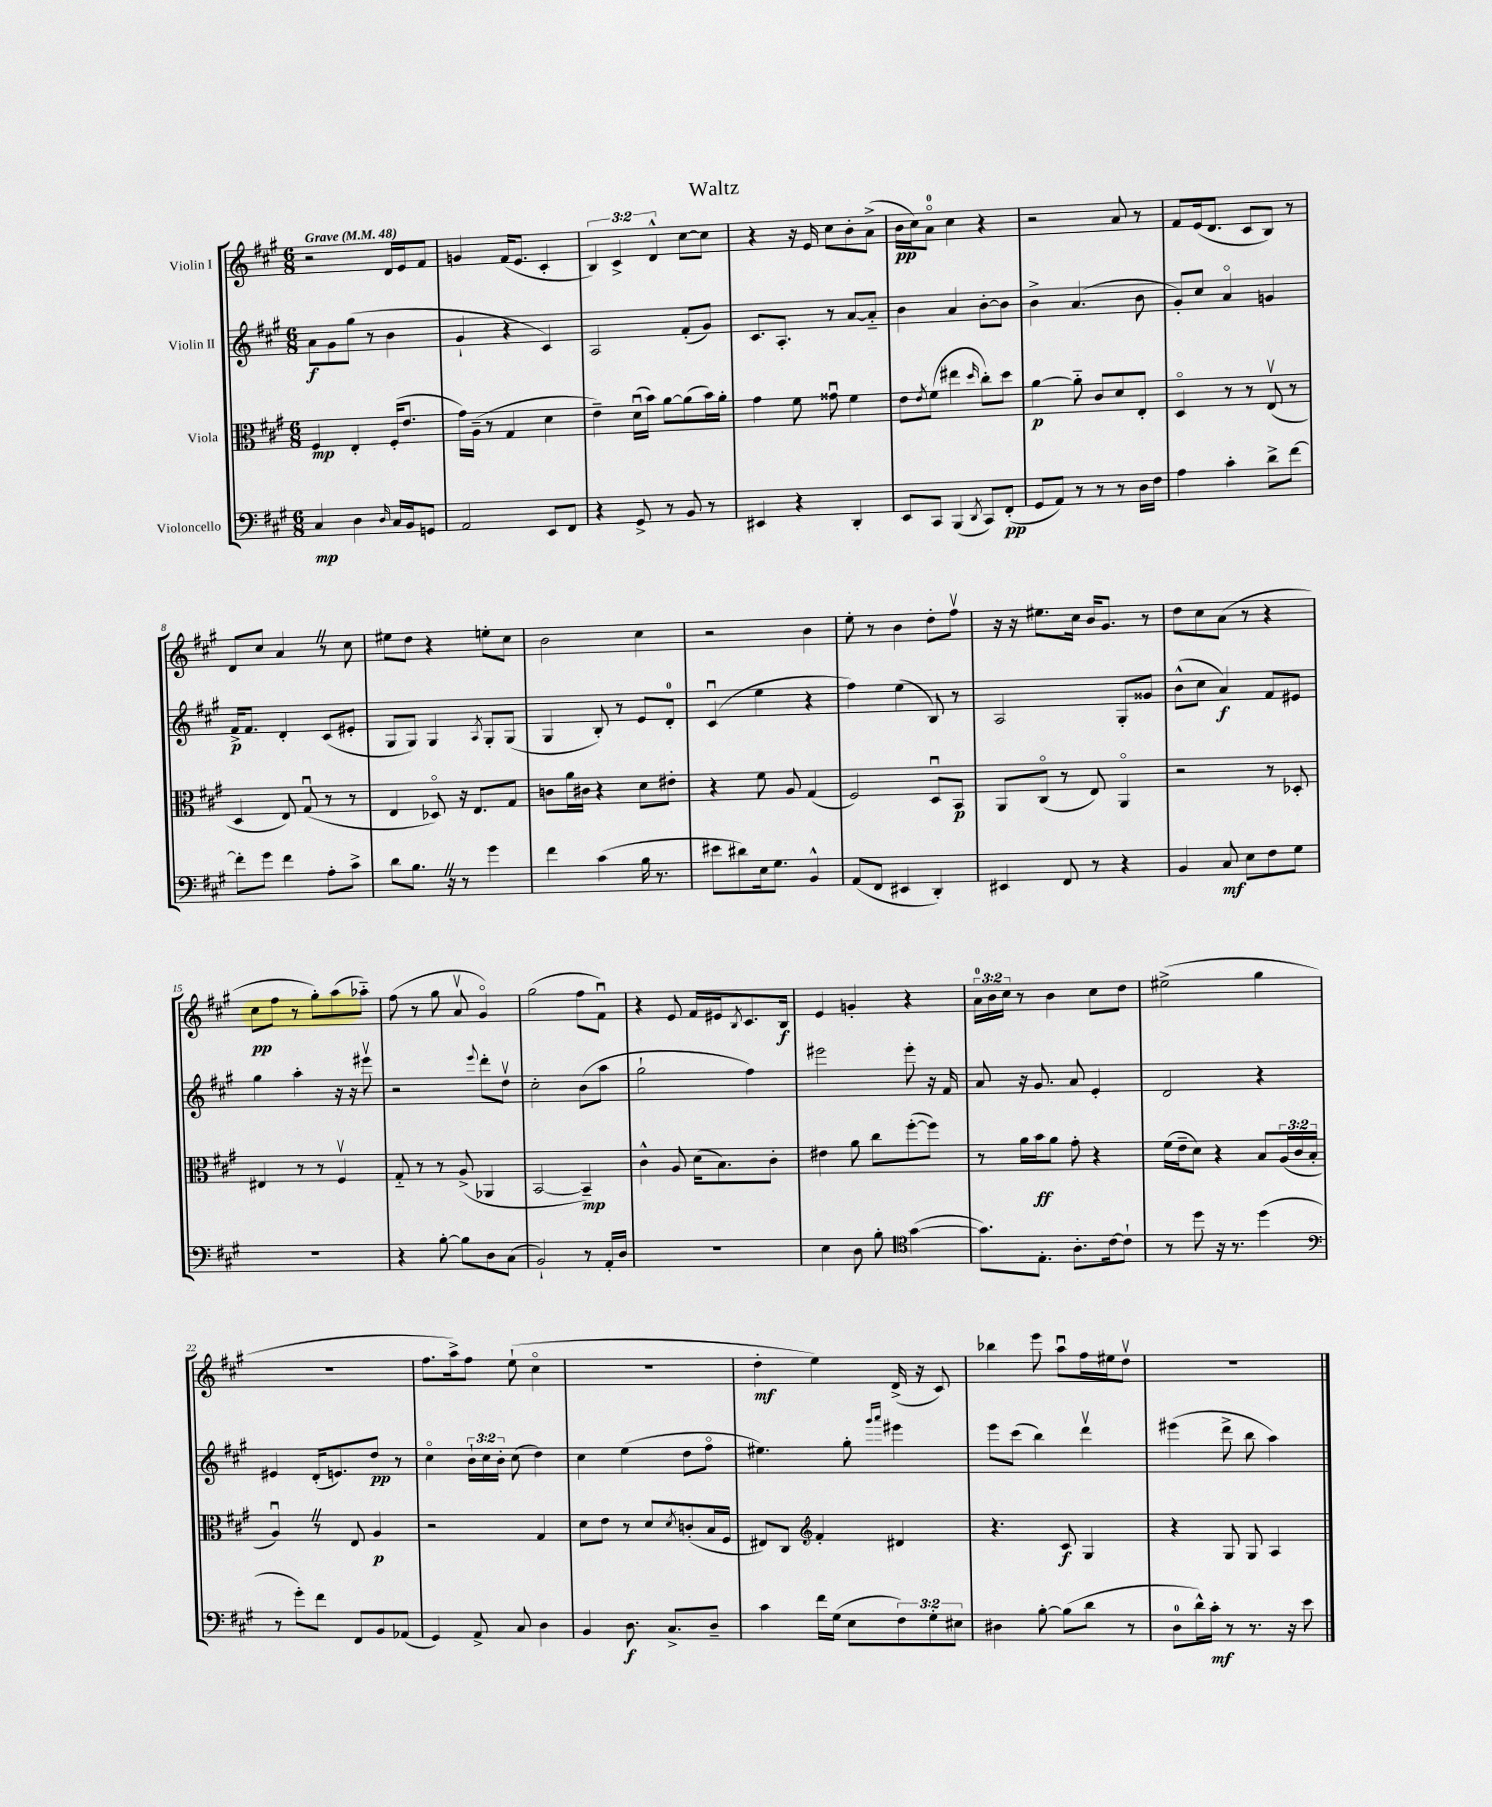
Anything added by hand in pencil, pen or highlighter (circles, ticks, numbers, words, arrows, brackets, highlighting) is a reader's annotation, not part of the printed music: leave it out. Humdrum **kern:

**kern	**dynam	**kern	**dynam	**kern	**dynam	**kern	**dynam
*part4	*part4	*part3	*part3	*part2	*part2	*part1	*part1
*staff4	*staff4	*staff3	*staff3	*staff2	*staff2	*staff1	*staff1
*I"Violoncello	*	*I"Viola	*	*I"Violin II	*	*I"Violin I	*
*clefF4	*	*clefC3	*	*clefG2	*	*clefG2	*
*k[f#c#g#]	*	*k[f#c#g#]	*	*k[f#c#g#]	*	*k[f#c#g#]	*
*M6/8	*	*M6/8	*	*M6/8	*	*M6/8	*
*MM48	*	*MM48	*	*MM48	*	*MM48	*
=1	=1	=1	=1	=1	=1	=1	=1
!	!	!	!	!	!	!LO:TX:a:B:t=Grave	!
4C#/	mp	4F#/	mp	8a\L	f	2r	.
.	.	.	.	8g#\	.	.	.
4D\	.	4E'/	.	(8gg#\J	.	.	.
.	.	.	.	8r	.	.	.
16qqD/	.	.	.	.	.	.	.
16C#/LL	.	(16F#'/KL	.	4b\	.	16d/LL	.
16BB/J	.	8.e/J	.	.	.	16e/J	.
8GGn/J	.	.	.	.	.	8f#/J	.
=2	=2	=2	=2	=2	=2	=2	=2
2AA/	.	16g#\LL)	.	4g#`/	.	4gn/	.
.	.	(16A~\JJ	.	.	.	.	.
.	.	8r	.	.	.	.	.
.	.	4G#/	.	4r	.	(16f#/KL	.
.	.	.	.	.	.	8.e/J	.
8EE/L	.	4d\	.	4c#/)	.	4c#'/	.
8FF#/J	.	.	.	.	.	.	.
=3	=3	=3	=3	=3	=3	=3	=3
4r	.	4e~\)	.	2A/	.	6B/)	.
.	.	.	.	.	.	6c#^/	.
8GG#^/	.	(16du\LL	.	.	.	.	.
.	.	16b\JJ)	.	.	.	.	.
.	.	.	.	.	.	6d^^/	.
8r	.	[8a\L	.	.	.	.	.
8BB/	.	(8a\]	.	(8f#'/L	.	[8cc#\L	.
8r	.	16b\L)	.	8g#/J)	.	8cc#\J]	.
.	.	16a'\JJ	.	.	.	.	.
=4	=4	=4	=4	=4	=4	=4	=4
4EE#X/	.	4g#\	.	8.c#/L	.	4r	.
.	.	.	.	8.A'/J	.	.	.
4r	.	8f#\	.	.	.	16r	.
.	.	.	.	.	.	16e/	.
.	.	8g##Xu\	.	8r	.	8cc#\L	.
4DD'/	.	4f#\	.	[8a/L	.	8b'\	.
.	.	.	.	8a/J]	.	(8a^\J	.
=5	=5	=5	=5	=5	=5	=5	=5
8EE/L	.	8e\L	.	4b\	.	16b\LL	pp
.	.	.	.	.	.	16cc#\J)	.
.	.	8qe/	.	.	.	.	.
8CC#/J	.	(8f#\J	.	.	.	8a\J	.
(4BBB/	.	4ee#X\	.	4a/	.	4cc#\	.
8qDD/	.	16qqdd/	.	.	.	.	.
8CC#/L)	.	8cc#'\L)	.	[8b'\L	.	4r	.
(8FF#'/J	pp	8dd\J	.	8b\J]	.	.	.
=6	=6	=6	=6	=6	=6	=6	=6
8GG#/L	.	[4a\	p	4b^\	.	2r	.
8AA/J)	.	.	.	.	.	.	.
8r	.	8a\]	.	(4.a/	.	.	.
8r	.	8c#/L	.	.	.	.	.
8r	.	8d/	.	.	.	8a/	.
16D\LL	.	8E'/J	.	8b\	.	8r	.
16F#\JJ	.	.	.	.	.	.	.
=7	=7	=7	=7	=7	=7	=7	=7
4A\	.	4D/	.	8g#'/L)	.	8f#/L	.
.	.	.	.	8cc#/J	.	(16e/k	.
.	.	.	.	.	.	8.d/J	.
4c#'\	.	8r	.	4a/	.	.	.
.	.	8r	.	.	.	8c#/L	.
8d^\L	.	(8Ev/	.	4gn/	.	8B/J)	.
[8f#\J	.	8r	.	.	.	8r	.
!!LO:LB:g=z
=8	=8	=8	=8	=8	=8	=8	=8
8f#'\L]	.	4D/	.	16f#^/KL	p	8d/L	.
.	.	.	.	8.f#/J	.	.	.
8g#\J	.	.	.	.	.	8cc#/J	.
4f#\	.	8E/)	.	4d'/	.	4aZ/	.
.	.	(8G#u/	.	.	.	.	.
8A'\L	.	8r	.	(8c#/L	.	8r	.
8c#^\J	.	8r	.	8e#X'/J	.	8cc#\	.
=9	=9	=9	=9	=9	=9	=9	=9
8d\L	.	4E/	.	8G#/L	.	8ee#X\L	.
8.BZ\J	.	.	.	8G#/J)	.	8dd\J	.
.	.	8D-X/)	.	4G#/	.	4r	.
16r	.	.	.	.	.	.	.
8r	.	16r	.	.	.	.	.
.	.	8.E/L	.	.	.	.	.
.	.	.	.	8qA/	.	.	.
4g#\	.	.	.	8G#'/L	.	8een'\L	.
.	.	8G#/J	.	(8G#/J	.	8cc#\J	.
=10	=10	=10	=10	=10	=10	=10	=10
4f#\	.	8cn\L	.	4G#/	.	2b\	.
.	.	16a\L	.	.	.	.	.
.	.	16c#X\JJ	.	.	.	.	.
(4c#\	.	4r	.	8B'/)	.	.	.
.	.	.	.	8r	.	.	.
16B\	.	8d\L	.	8e/L	.	4cc#\	.
8.r	.	.	.	.	.	.	.
.	.	8e#X'\J	.	8d'/J	.	.	.
=11	=11	=11	=11	=11	=11	=11	=11
8e#X\L	.	4r	.	(4c#u/	.	2r	.
8d#X\)	.	.	.	.	.	.	.
16E\k	.	8f#\	.	4ee\	.	.	.
8.G#\J	.	.	.	.	.	.	.
.	.	8A/	.	.	.	.	.
4BB^^/	.	(4G#/	.	4r	.	4b\	.
=12	=12	=12	=12	=12	=12	=12	=12
(8AA/L	.	2F#/)	.	4ff#\)	.	8ee'\	.
8FF#/J	.	.	.	.	.	8r	.
4EE#X/	.	.	.	(4ee\	.	4b\	.
4DD'/)	.	8Du/L	.	8B/)	.	8dd'\L	.
.	.	8BB/J	p	8r	.	8ff#v\J	.
=13	=13	=13	=13	=13	=13	=13	=13
4EE#X/	.	8AA/L	.	2A/	.	16r	.
.	.	.	.	.	.	16r	.
.	.	(8C#/J	.	.	.	8.ee#X\L	.
8FF#/	.	8r	.	.	.	.	.
.	.	.	.	.	.	16cc#\Jk	.
8r	.	8E/)	.	.	.	16b/KL	.
.	.	.	.	.	.	8.g#/J	.
4r	.	4AA/	.	8G#'/L	.	.	.
.	.	.	.	8g##X/J	.	8r	.
=14	=14	=14	=14	=14	=14	=14	=14
4BB/	.	2r	.	(8b^^\L	.	8dd\L	.
.	.	.	.	8cc#\J	.	8cc#\	.
8C#/	mf	.	.	4a/)	f	(8a\J	.
8E\L	.	.	.	.	.	8r	.
8F#\	.	8r	.	8f#/L	.	4r	.
8G#\J	.	8D-X'/	.	8e#X/J	.	.	.
!!LO:LB:g=z
=15	=15	=15	=15	=15	=15	=15	=15
2.r	.	4E#X/	.	4gg#\	.	8cc#\L	pp
.	.	.	.	.	.	8ff#\J	.
.	.	8r	.	4aa'\	.	8r	.
.	.	8r	.	.	.	8gg#'\L)	.
.	.	4F#v/	.	16r	.	(8aa\	.
.	.	.	.	16r	.	.	.
.	.	.	.	8eee#Xv\	.	8aa-X\J)	.
=16	=16	=16	=16	=16	=16	=16	=16
4r	.	8G#/	.	2r	.	(8ff#\	.
.	.	8r	.	.	.	8r	.
[8B'\	.	8r	.	.	.	8gg#\	.
8B\L]	.	(8A^/	.	.	.	8av/	.
.	.	.	.	8qqeee/	.	.	.
8D\	.	4AA-X/	.	8ddd'\L	.	4g#/)	.
(8C#\J	.	.	.	8ddv\J	.	.	.
=17	=17	=17	=17	=17	=17	=17	=17
2BB`/)	.	[2BB/	.	2cc#'\	.	(2gg#\	.
8r	.	4BB~/])	mp	(8b\L	.	8ff#\L	.
16AA'/LL	.	.	.	8aa\J	.	8f#u\J)	.
16D/JJ	.	.	.	.	.	.	.
=18	=18	=18	=18	=18	=18	=18	=18
2.r	.	4c#^^\	.	2gg#`\	.	4r	.
.	.	8A/	.	.	.	8e/	.
.	.	(16d\KL	.	.	.	16f#/LL	.
.	.	8.B\)	.	.	.	16e#X/J	.
.	.	.	.	.	.	8qB/	.
.	.	.	.	4ff#\)	.	8.c#/	.
.	.	8c#'\J	.	.	.	.	.
.	.	.	.	.	.	16B/Jk	f
=19	=19	=19	=19	=19	=19	=19	=19
4E\	.	4e#X\	.	2eee#X\	.	4e/	.
8D\	.	8a\	.	.	.	4gn'/	.
8B'\	.	8cc#\L	.	.	.	.	.
*clefC4	*	*	*	*	*	*	*
([4g#\	.	([8ff#'\	.	8eee#'\	.	4r	.
.	.	8ff#\J])	.	16r	.	.	.
.	.	.	.	16f#/	.	.	.
=20	=20	=20	=20	=20	=20	=20	=20
8.g#\L])	.	8r	.	8a/	.	24a\LL	.
.	.	.	.	.	.	24b\	.
.	.	.	.	.	.	24cc#\JJ	.
.	.	16a\LL	.	16r	.	8r	.
8.E'\J	.	16b\J	ff	8.g#/	.	.	.
.	.	8a\J	.	.	.	4b\	.
8.A'\L	.	8g#'\	.	8a/	.	.	.
.	.	4r	.	4e'/	.	8cc#\L	.
[16c#\k	.	.	.	.	.	.	.
8c#`\J]	.	.	.	.	.	8dd\J	.
=21	=21	=21	=21	=21	=21	=21	=21
8r	.	(16f#\LL	.	2d/	.	(2ee#X^\	.
.	.	16e~\J	.	.	.	.	.
8dd\	.	8d\J)	.	.	.	.	.
16r	.	4r	.	.	.	.	.
8.r	.	.	.	.	.	.	.
(4dd\	.	8B/L	.	4r	.	4gg#\	.
.	.	(24A/L	.	.	.	.	.
.	.	24c#/	.	.	.	.	.
.	.	24B'/JJ	.	.	.	.	.
!!LO:LB:g=z
=22	=22	=22	=22	=22	=22	=22	=22
*clefF4	*	*	*	*	*	*	*
8r	.	4AuZ/)	.	4e#X/	.	2.r	.
8g#'\L)	.	.	.	.	.	.	.
8f#\J	.	8r	.	(16d'/KL	.	.	.
.	.	.	.	8.en/)	.	.	.
8FF#/L	.	8E/	.	.	.	.	.
8BB/	.	4A/	p	8dd/J	pp	.	.
(8AA-X/J	.	.	.	8r	.	.	.
=23	=23	=23	=23	=23	=23	=23	=23
4GG#/)	.	2r	.	4cc#\	.	8.ff#\L	.
.	.	.	.	.	.	16aa^\k)	.
8AA^/	.	.	.	24b`\LL	.	8ff#\J	.
.	.	.	.	24cc#\	.	.	.
.	.	.	.	24b'\JJ	.	.	.
8C#/	.	.	.	(8cc#\	.	(8ee`\	.
4D\	.	4G#/	.	4dd\)	.	4cc#\	.
=24	=24	=24	=24	=24	=24	=24	=24
4BB/	.	8d\L	.	4cc#\	.	2.r	.
.	.	8e\J	.	.	.	.	.
8.D\	f	8r	.	(4ee\	.	.	.
.	.	8d/L	.	.	.	.	.
8.C#^/L	.	.	.	.	.	.	.
.	.	8qd/	.	.	.	.	.
.	.	(8cn'/	.	8dd\L	.	.	.
8D~/J	.	16B/L	.	8ff#\J	.	.	.
.	.	16F#/JJ	.	.	.	.	.
=25	=25	=25	=25	=25	=25	=25	=25
4c#\	.	8E#X/L)	.	4.ee#X\)	.	4dd'\	mf
.	.	8C#/J	.	.	.	.	.
*	*	*clefG2	*	*	*	*	*
16f#\LL	.	4f#'/	.	.	.	4ee\)	.
(16G#\JJ	.	.	.	.	.	.	.
8E\L	.	.	.	8gg#'\	.	.	.
.	.	.	.	16qqggg#/LL	.	.	.
.	.	.	.	16qqaaa/JJ	.	.	.
12F#\)	.	4d#X/	.	4eee#X\	.	(16d^/	.
.	.	.	.	.	.	16r	.
12G#'\	.	.	.	.	.	.	.
.	.	.	.	.	.	8c#/)	.
12E#X\J	.	.	.	.	.	.	.
=26	=26	=26	=26	=26	=26	=26	=26
4D#X\	.	4.r	.	8eee\L	.	4bb-X\	.
.	.	.	.	(8ccc#\J	.	.	.
[8B'\	.	.	.	4bb\)	.	8eee\	.
(8B\L]	.	8c#/	f	.	.	8aau\L	.
8d\J	.	4G#/	.	4dddv\	.	16ff#\L	.
.	.	.	.	.	.	16ee#X\J	.
8r	.	.	.	.	.	8ddv\J	.
=27	=27	=27	=27	=27	=27	=27	=27
8D\L	.	4r	.	(4eee#X\	.	2.r	.
16d^^\L)	.	.	.	.	.	.	.
16c#'\JJ	mf	.	.	.	.	.	.
8r	.	8G#/	.	8ddd^\	.	.	.
8.r	.	8G#/	.	8bb\	.	.	.
.	.	4A/	.	4aa\)	.	.	.
16r	.	.	.	.	.	.	.
8e\	.	.	.	.	.	.	.
==	==	==	==	==	==	==	==
*-	*-	*-	*-	*-	*-	*-	*-
